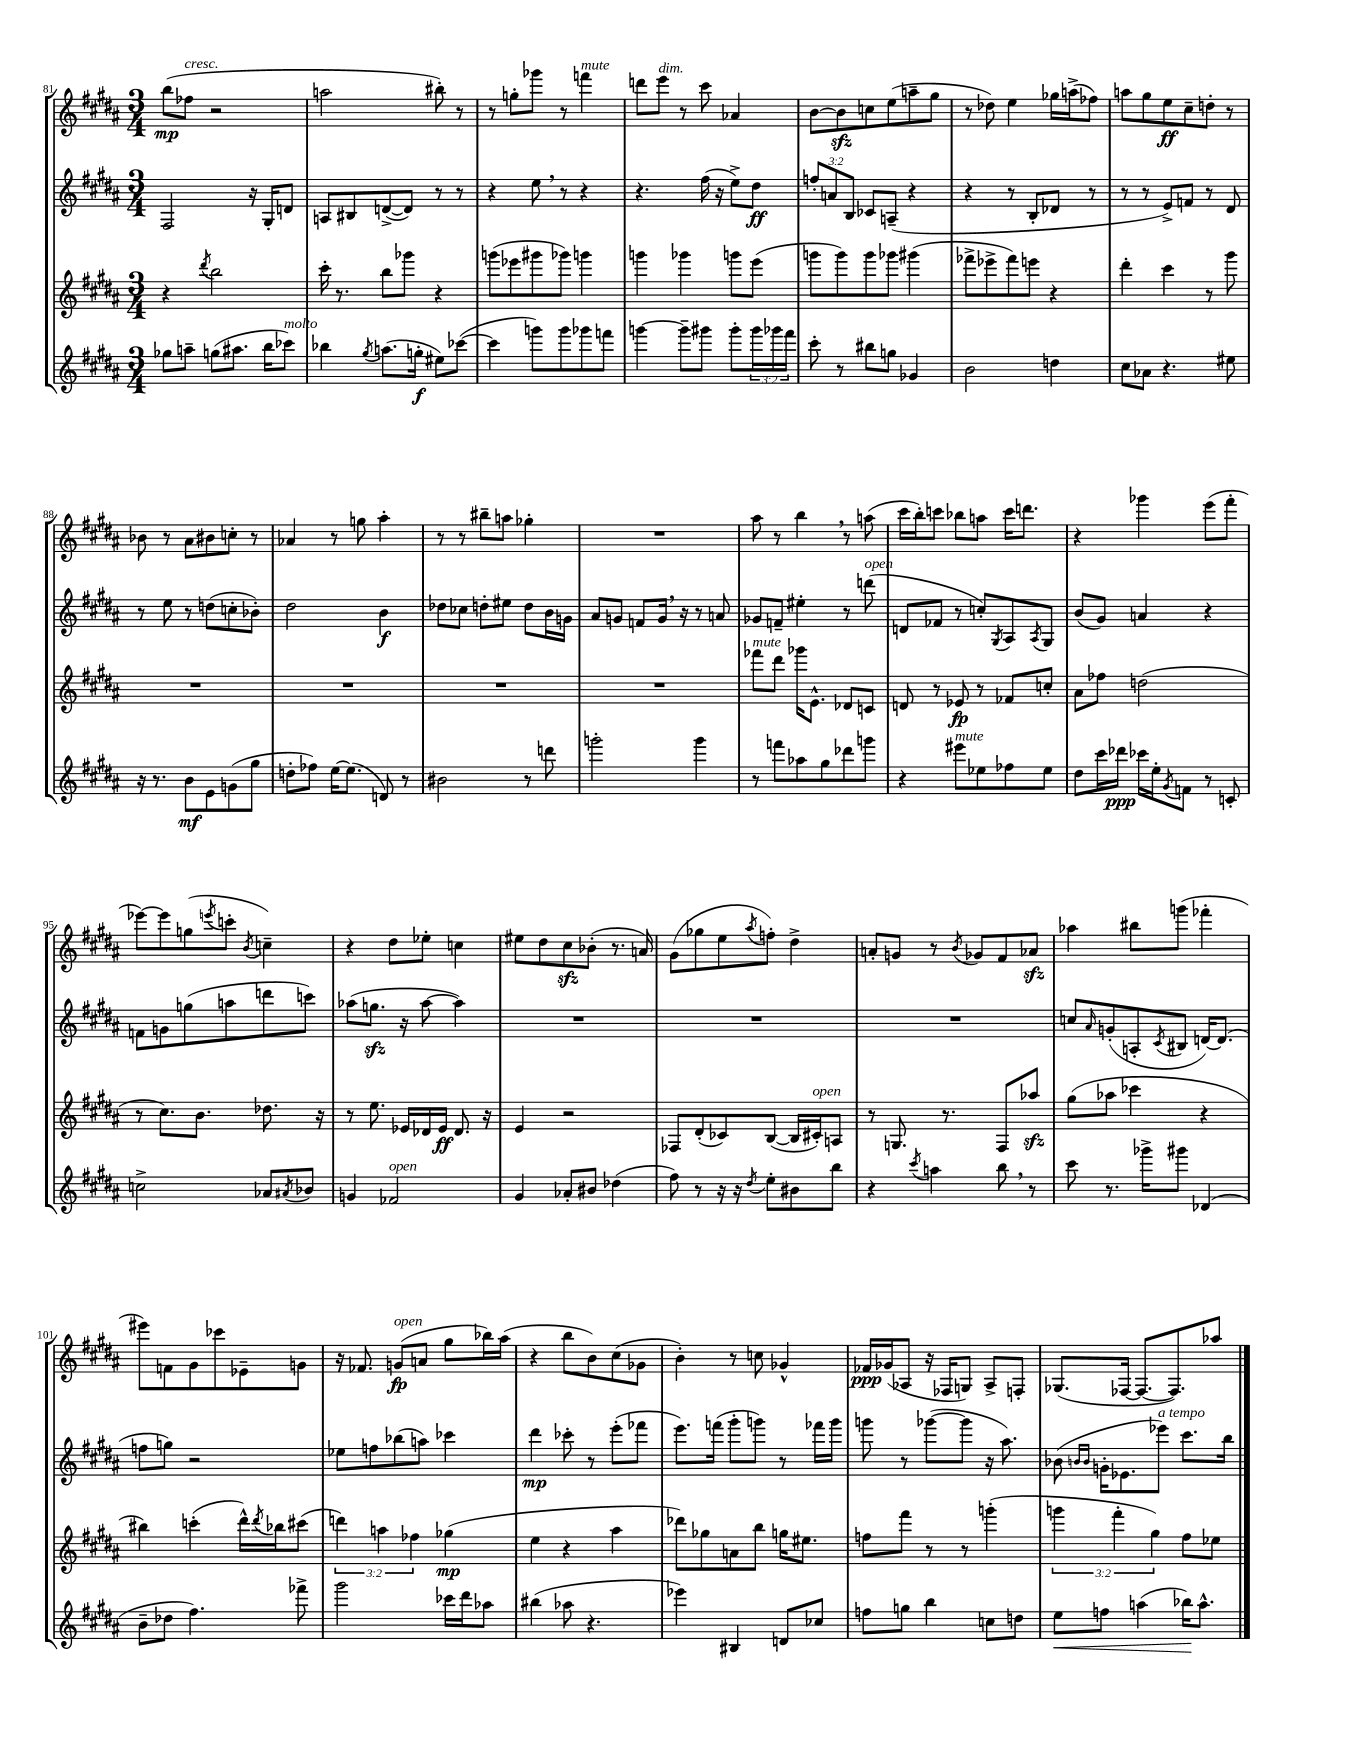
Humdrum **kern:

**kern	**kern	**kern	**kern
*staff4	*staff3	*staff2	*staff1
*clefG2	*clefG2	*clefG2	*clefG2
*k[f#c#g#d#a#]	*k[f#c#g#d#a#]	*k[f#c#g#d#a#]	*k[f#c#g#d#a#]
*M3/4	*M3/4	*M3/4	*M3/4
8gg-	4r	2F#	(8bb
8aa~	.	.	8ff-
.	8qddd#	.	.
(8gg	2bb	.	2r
8.aa#	.	.	.
.	.	16r	.
16bb	.	16G#'	.
8ccc-)	.	8d	.
=	=	=	=
4bb-	16ccc#'	8A	2aa
.	8.r	.	.
.	.	8B#	.
8qgg#	.	.	.
(8.aa	8bb	([8d^	.
.	8ggg-	8d])	.
16gg'	.	.	.
8ee#)	4r	8r	8bb#')
([8ccc-	.	8r	8r
=	=	=	=
4ccc-]	(8ggg	4r	8r
.	8eee-	.	8gg'
8ggg)	8ggg#	8ee	8ggg-
8ggg	8ggg-)	8r	8r
8ggg-	4ggg	4r	4fff
8fff	.	.	.
=	=	=	=
[4ggg	4ggg	4.r	8ddd
.	.	.	8eee
8ggg~]	4ggg-	.	8r
8ggg#	.	(16ff#	8ccc#
.	.	16r	.
8ggg#'	8ggg	8ee^)	4a-
24ggg#	(8eee	8dd#	.
24ggg-	.	.	.
24fff#	.	.	.
=	=	=	=
8ccc#'	8ggg	12ff'	[8b
.	.	12a	.
8r	8ggg)	.	8b]
.	.	12B	.
8bb#	8ggg	8c-	8cc
8gg	8ggg-	(8A~	(8ee
4g-	(4ggg#	4r	8aa~
.	.	.	8gg#
=	=	=	=
2b	8fff-^	4r	8r
.	8eee-^	.	8dd-)
.	8fff-)	8r	4ee
.	8eee	8B'	.
4dd	4r	8d-	16gg-
.	.	.	(16aa^
.	.	8r	8ff-)
=	=	=	=
8cc#	4ddd#'	8r	8aa
8a-	.	8r	8gg#
4.r	4ccc#	8e^)	8ee
.	.	8f	8cc#~
.	8r	8r	8dd'
8ee#	8ggg#	8d#	8r
=	=	=	=
16r	2.r	8r	8b-
8.r	.	.	.
.	.	8ee	8r
8b	.	8r	8a#
8e	.	(8dd	8b#
(8g	.	8cc'	8cc'
8gg#	.	8b-')	8r
=	=	=	=
8dd'	2.r	2dd#	4a-
8ff-)	.	.	.
[16ee	.	.	8r
(8.ee]	.	.	.
.	.	.	8gg
8d)	.	4b	4aa#'
8r	.	.	.
=	=	=	=
2b#	2.r	8dd-	8r
.	.	8cc-	8r
.	.	8dd'	8bb#~
.	.	8ee#	8aa
8r	.	8dd	4gg-'
8ddd	.	16b	.
.	.	16g	.
=	=	=	=
2ggg'	2.r	8a#	2.r
.	.	8g	.
.	.	8f	.
.	.	16g	.
.	.	16r	.
4ggg	.	8r	.
.	.	8a	.
=	=	=	=
8r	8fff-	8g-	8aa#
8fff	8ddd#	8f~	8r
8aa-	16ggg-	4ee#'	4bb
.	8.e^^	.	.
8gg#	.	.	.
8ddd-	8d-	8r	8r
8ggg	8c	(8ddd	(8aa
=	=	=	=
4r	8d	8d	16ccc#
.	.	.	16bb')
.	8r	8f-	8ccc
8eee#	8e-	8r	8bb-
8ee-	8r	8cc')	8aa
.	.	8qG#	.
8ff-	8f-	8A#	16ccc
.	.	.	8.ddd
.	.	8qA#	.
8ee-	8cc'	8G#	.
=	=	=	=
8dd#	8a#	(8b	4r
16ccc#	8ff-	8g#)	.
16ddd-	.	.	.
16ccc-	(2dd	4a	4ggg-
16ee'	.	.	.
8qg#	.	.	.
8f	.	.	.
8r	.	4r	(8eee
8c'	.	.	8fff#'
=	=	=	=
2cc^	8r	8f	[8eee-)
.	8.cc#)	8g	8eee-]
.	.	(8gg	(8gg
.	8.b	.	.
.	.	.	8qeee
.	.	8aa	8ccc'
.	.	.	8qb
8a-	8.dd-	8ddd	4cc~)
8qa#	.	.	.
8b-	.	8ccc)	.
.	16r	.	.
=	=	=	=
4g	8r	(8aa-	4r
.	8.ee	8.gg	.
2f-	.	.	8dd#
.	16e-	16r	.
.	16d-	[8aa-	8ee-'
.	16e-	.	.
.	8.d-	4aa-])	4cc
.	16r	.	.
=	=	=	=
4g#	4e	2.r	8ee#
.	.	.	8dd#
8a-'	2r	.	8cc#
8b#	.	.	(8b-'
(4dd-	.	.	8.r
.	.	.	16a)
=	=	=	=
8ff#)	8F-	2.r	(8g#
8r	(8d#'	.	8gg-
16r	8c-)	.	8ee
16r	.	.	.
8qdd#	.	.	8qaa#
8ee'	([8B	.	8ff')
8b#	16B]	.	4dd#^
.	16c#')	.	.
8bb	8A	.	.
=	=	=	=
4r	8r	2.r	8a'
.	8.G	.	8g
8qccc#	.	.	.
4aa	.	.	8r
.	8.r	.	.
.	.	.	8qb
.	.	.	8g-
8bb	8F#	.	8f#
8r	8aa-	.	8a-
=	=	=	=
8ccc#	(8gg#	8cc	4aa-
.	.	16qqa#	.
8.r	8aa-	(8g'	.
.	4ccc-	8A'	8bb#
16ggg-^	.	.	.
.	.	8qc#	.
8ggg#	.	8B#	(8ggg
(4d-	4r	[16d)	4fff-'
.	.	(8.d]	.
=	=	=	=
8b~	4bb#)	8ff	8eee#)
8dd-	.	8gg)	8f
4.ff#)	(4ccc'	2r	8g#
.	.	.	8ccc-
.	16ddd#^^)	.	8e-~
.	8qddd#	.	.
.	16bb-	.	.
8fff-^	(8ccc#	.	8g
=	=	=	=
2ggg#	6ddd)	8ee-	16r
.	.	.	8.f-
.	.	8ff	.
.	6aa	.	.
.	.	(8bb-	(8g
.	6ff-	.	.
.	.	8aa)	8a
16ccc-	(4gg-	4ccc-	8gg#
16ddd#	.	.	.
8aa-	.	.	16bb-)
.	.	.	(16aa#
=	=	=	=
(4bb#	4ee	4ddd#	4r
8aa-	4r	8ccc-'	8bb
4.r	.	8r	8b)
.	4aa#	(8eee'	(8cc#
.	.	8fff-	8g-
=	=	=	=
4eee-)	8ddd-)	8.eee)	4b')
.	8gg-	.	.
.	.	(16fff	.
4B#	8a	8ggg#'	8r
.	8bb	8ggg)	8cc
8d	16gg	8r	4g-^^
.	8.ee#	.	.
8cc-	.	16fff-	.
.	.	16ggg	.
=	=	=	=
8ff	8ff	8ggg	16f-
.	.	.	(16g-
8gg	8fff#	8r	8A-
4bb	8r	([8ggg-	16r
.	.	.	16F-
.	8r	8ggg-]	8G)
8cc	(4ggg'	16r	8A-^
.	.	8.aa#)	.
8dd	.	.	8F'
=	=	=	=
8ee	6ggg	(8b-	(8.G-
.	.	16qqb	.
.	.	16qqb	.
8ff	.	16g'	.
.	6fff#'	.	.
.	.	8.e-	[16F-
(4aa	.	.	8.F-_
.	6gg#)	.	.
.	.	8eee-)	.
.	.	.	8.F-])
16bb-)	8ff#	8.ccc#	.
8.aa^^	.	.	.
.	8ee-	.	8aa-
.	.	16bb	.
==	==	==	==
*-	*-	*-	*-
